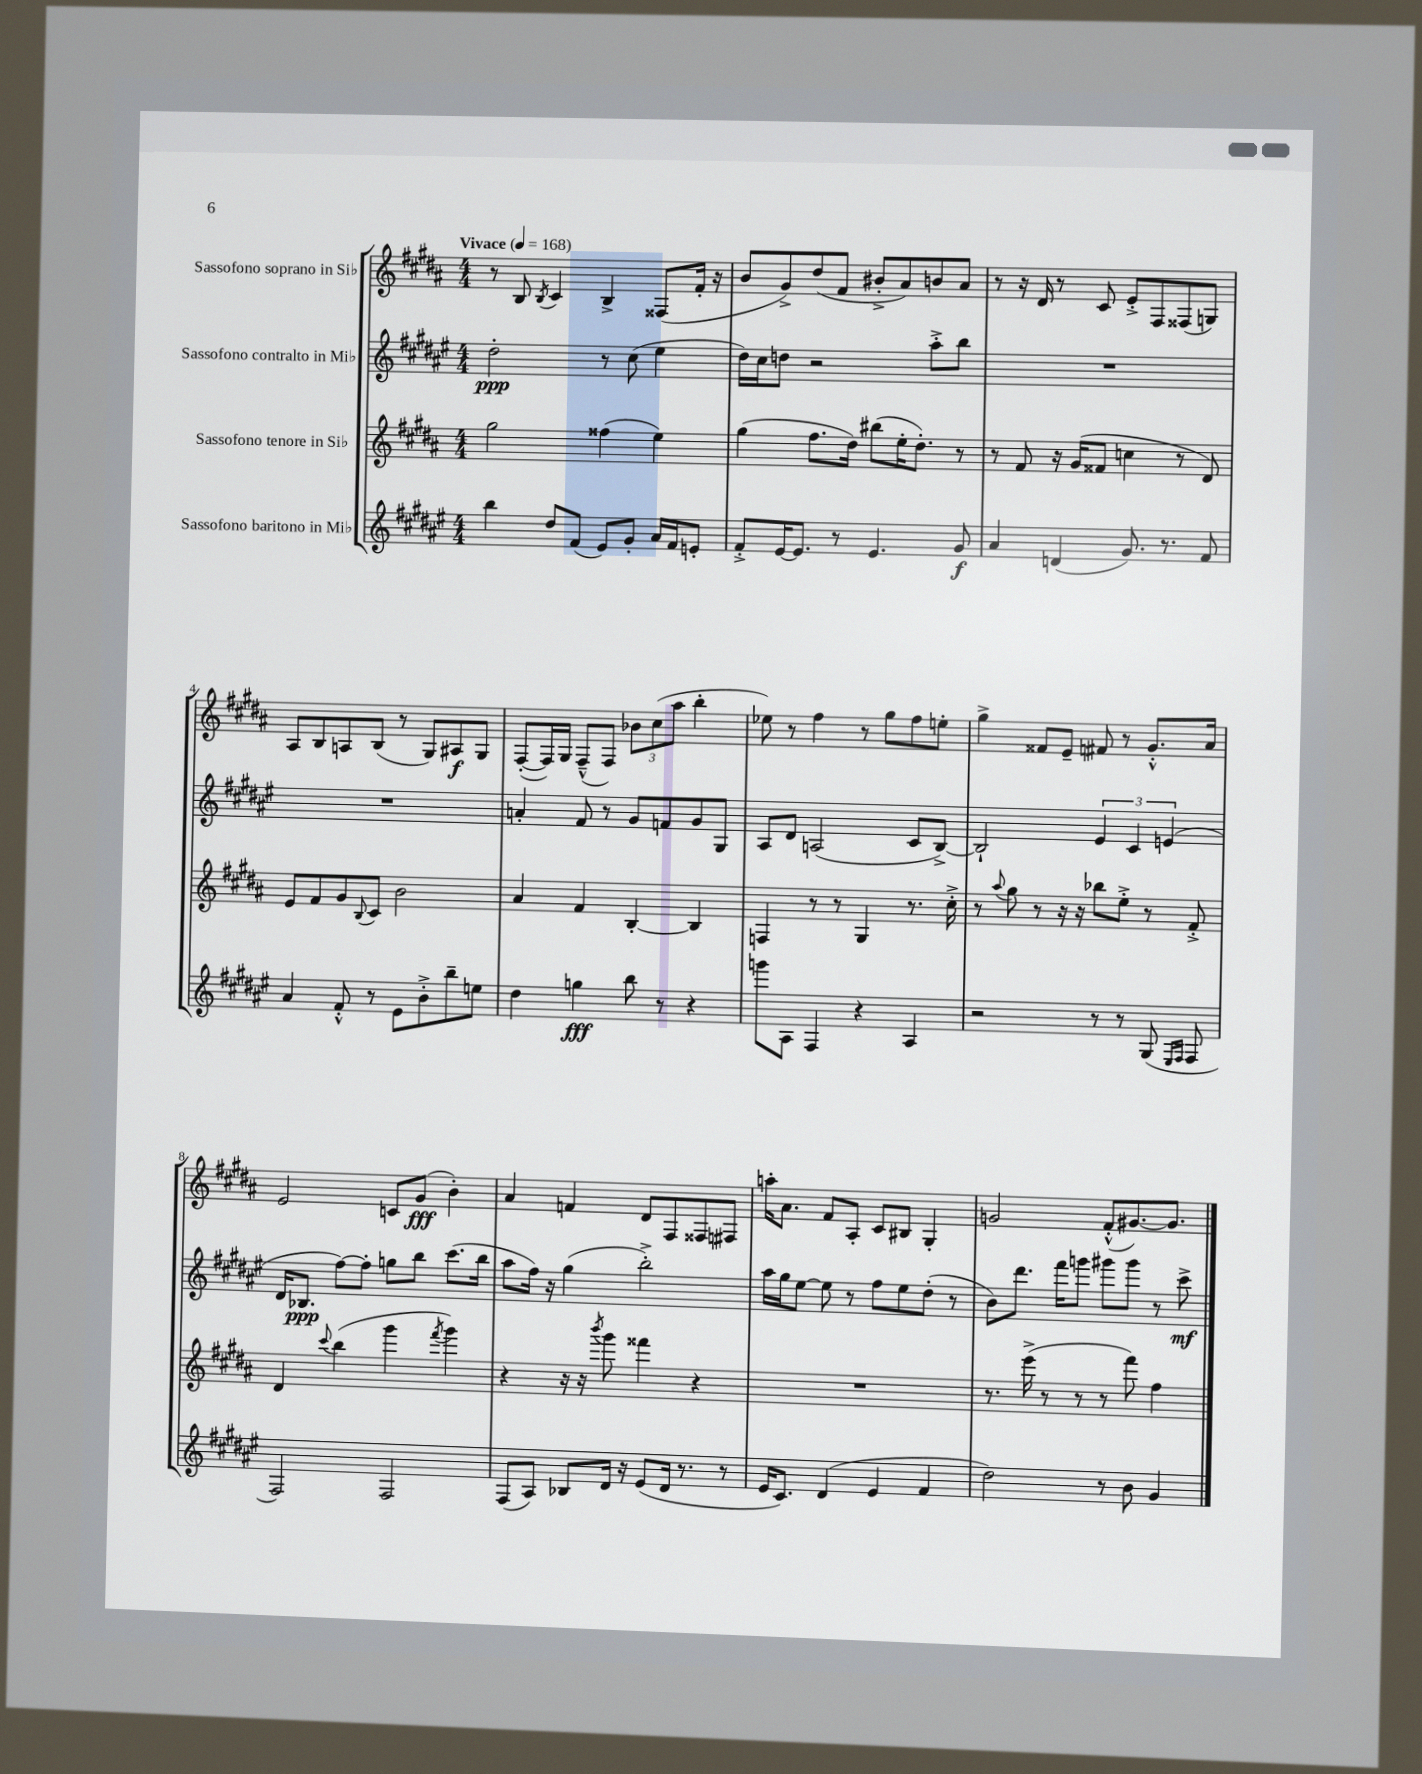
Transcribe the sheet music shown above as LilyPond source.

<<
\new StaffGroup <<
\new Staff = "s0" \with { instrumentName = "Sassofono soprano in Sib" } {
    \clef treble \key b \major \numericTimeSignature \time 4/4 \tempo "Vivace" 4 = 168
    r8 b8 \acciaccatura { b8 } cis'4 b4-> fisis8( fis'16-. r16 |
    b'8 gis'8->) dis''8( fis'8 bis'8-.-> ais'8) b'8 ais'8 |
    r8 r16 dis'16 r8 cis'8 e'8-.-> fis8 fisis8( g8) |
    ais8 b8 a8 b8( r8 gis8) ais8\f gis8 |
    fis8~-.( fis16) gis16 fis8---^( fis8) \tuplet 3/2 { bes'8 cis''8( ais''8 } b''4-. |
    ees''8) r8 fis''4 r8 gis''8 fis''8 e''8-. |
    gis''4-> fisis'8 e'8-- fis'8 r8 gis'8.-.-^ ais'16 |
    e'2 c'8 gis'8\fff( b'4-.) |
    ais'4 f'4 dis'8 fis8 fisis8 fis8 |
    a''16-. ais'8. fis'8 ais8-. cis'8 bis8 gis4-. |
    g'2 fis'8-.-^( gis'8.~) gis'8. \bar "|." |
}
\new Staff = "s1" \with { instrumentName = "Sassofono contralto in Mib" } {
    \clef treble \key fis \major \numericTimeSignature \time 4/4
    dis''2-.\ppp r8 cis''8( eis''4 |
    dis''16) cis''16 d''8 r2 ais''8-.-> b''8 |
    R1 |
    R1 |
    a'4-. fis'8 r8 gis'8 f'8 gis'8 gis8 |
    ais8 dis'8 a2( cis'8 b8~->) |
    b2-! \tuplet 3/2 { eis'4 cis'4 e'4( } |
    dis'16 bes8.\ppp fis''8~) fis''8-. g''8 b''8 cis'''8.( b''16 |
    ais''8 fis''16) r16 gis''4( b''2-.->) |
    ais''16 gis''16 eis''8~ eis''8 r8 fis''8 eis''8 dis''8-.( r8 |
    b'8) dis'''8. fis'''16 g'''8 gis'''8 gis'''8 r8 cis'''8->\mf \bar "|." |
}
\new Staff = "s2" \with { instrumentName = "Sassofono tenore in Sib" } {
    \clef treble \key b \major \numericTimeSignature \time 4/4
    gis''2 fisis''4( e''4) |
    gis''4( fis''8. dis''16) bis''8( e''16-. dis''8.-.) r8 |
    r8 fis'8 r16 gis'16( fisis'8 c''4 r8 dis'8) |
    e'8 fis'8 gis'8 \appoggiatura { b8 } cis'8 b'2 |
    ais'4 fis'4 b4~-. b4 |
    f4 r8 r8 gis4 r8. cis''16-.-> |
    r8 \appoggiatura { ais''8 } gis''8 r8 r16 r16 bes''8 e''8-.-> r8 fis'8-.-> |
    dis'4 \appoggiatura { cis'''8 } b''4( gis'''4 \acciaccatura { fis'''8 } gis'''4) |
    r4 r16 r16 \acciaccatura { b'''8 } gis'''8 fisis'''4 r4 |
    R1 |
    r8. e'''16->( r8 r8 r8 fis'''8) fis''4 \bar "|." |
}
\new Staff = "s3" \with { instrumentName = "Sassofono baritono in Mib" } {
    \clef treble \key fis \major \numericTimeSignature \time 4/4
    b''4 dis''8 fis'8( eis'8) gis'8-. ais'16 fis'16 e'8-. |
    fis'8-.-> eis'16~ eis'8. r8 eis'4. gis'8\f |
    ais'4 d'4( gis'8.) r8. fis'8 |
    ais'4 fis'8-.-^ r8 eis'8 b'8-.-> b''8-- e''8 |
    dis''4 g''4\fff b''8 r8 r4 |
    g'''8 ais8 fis4 r4 ais4 |
    r2 r8 r8 gis8( \grace { eis16 fis16 } fis8 |
    fis2) fis2 |
    fis8( ais8) bes8 dis'16 r16 eis'8( dis'16 r8. r8 |
    eis'16 cis'8.) dis'4( eis'4 fis'4 |
    dis''2) r8 b'8 gis'4 \bar "|." |
}
>>
>>
